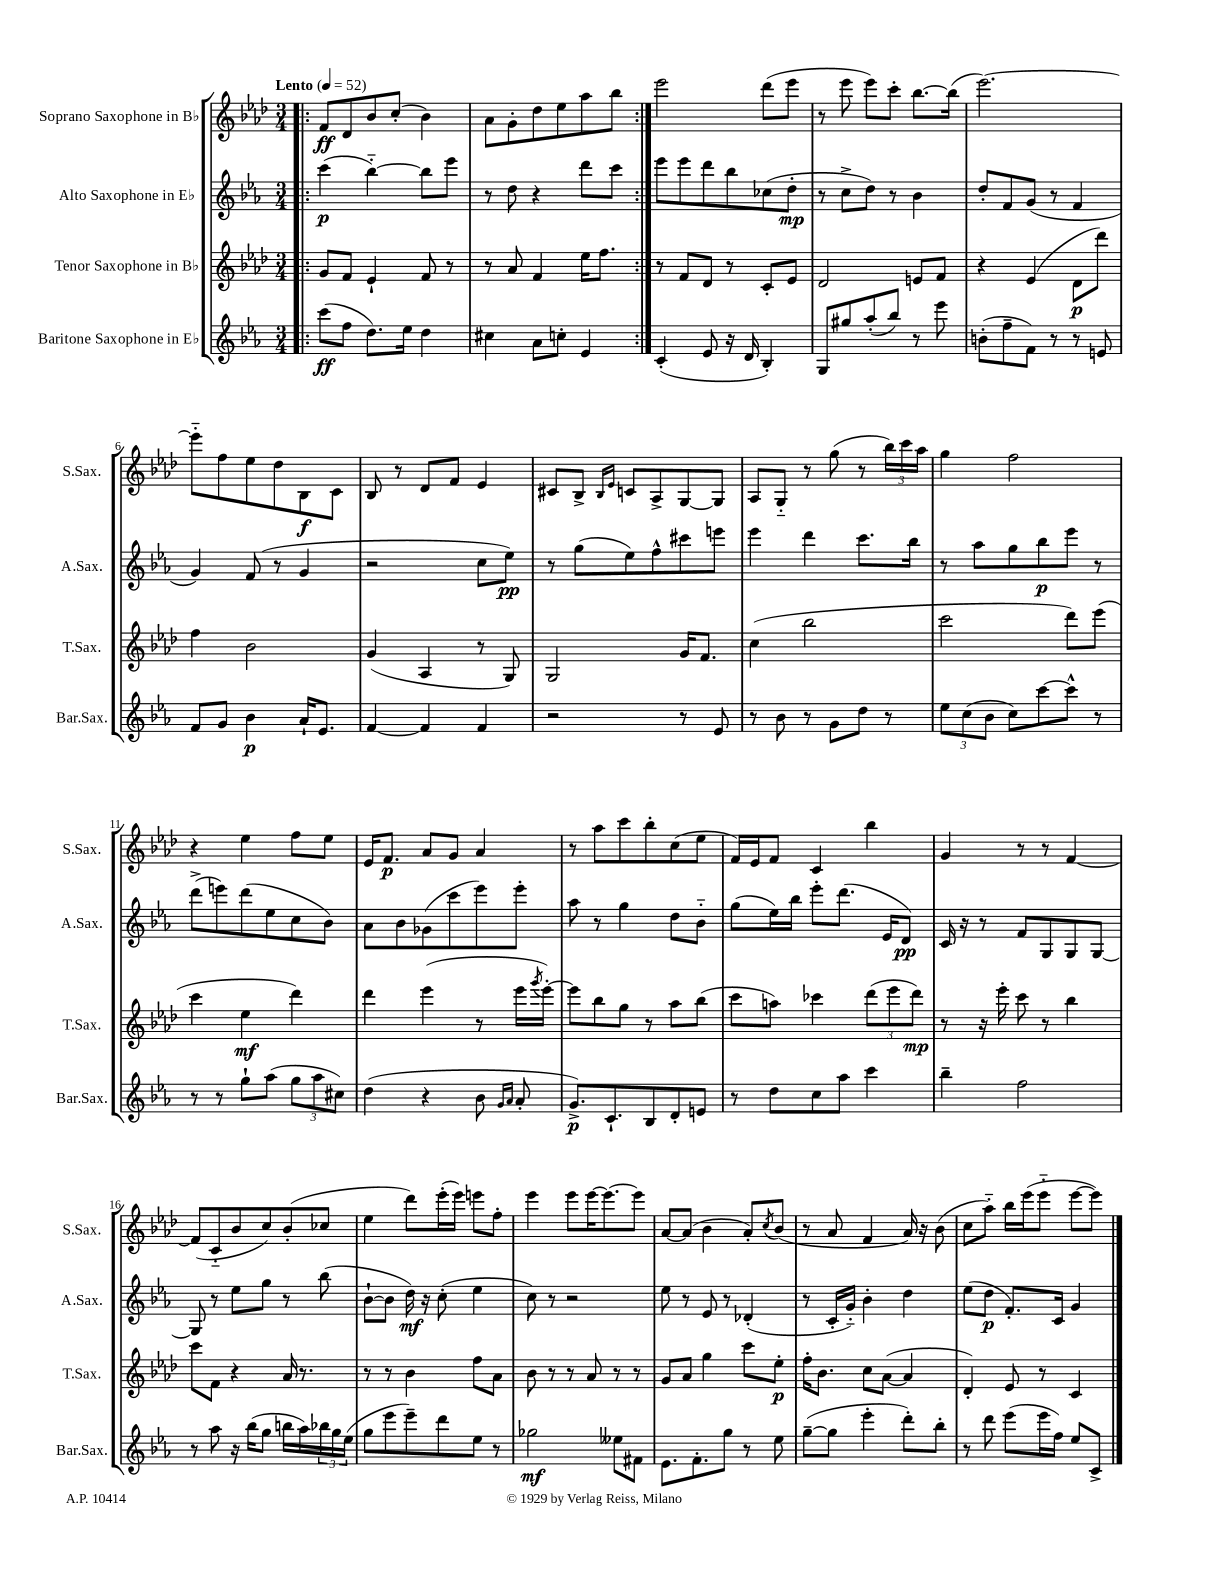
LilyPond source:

<<
\new StaffGroup <<
\new Staff = "s0" \with { instrumentName = "Soprano Saxophone in Bb" shortInstrumentName = "S.Sax." } {
    \clef treble \key aes \major \numericTimeSignature \time 3/4 \tempo "Lento" 4 = 52
    \repeat volta 2 { \bar ".|:" f'8\ff des'8 bes'8 c''8-.( bes'4) |
    aes'8 g'8-. des''8 ees''8 aes''8 bes''8 | }
    ees'''2 des'''8( ees'''8 |
    r8 ees'''8 ees'''8) c'''8-. bes''8.~ bes''16( |
    ees'''2.~) |
    ees'''8-_ f''8 ees''8 des''8 bes8\f c'8 |
    bes8 r8 des'8 f'8 ees'4 |
    cis'8 bes8-> \grace { bes16 ees'16 } c'8 aes8-> g8~ g8 |
    aes8 g8-_ r8 g''8( r8 \tuplet 3/2 { bes''16) c'''16 aes''16 } |
    g''4 f''2 |
    r4 ees''4 f''8 ees''8 |
    ees'16 f'8.\p aes'8 g'8 aes'4 |
    r8 aes''8 c'''8 bes''8-. c''8( ees''8 |
    f'16) ees'16 f'8 c'4 bes''4 |
    g'4 r8 r8 f'4~ |
    f'8( c'8-_ bes'8 c''8) bes'8-.( ces''8 |
    ees''4 des'''8) ees'''16-.( ees'''16) e'''8 f''8-. |
    ees'''4 ees'''8 ees'''16~ ees'''8.~ ees'''8 |
    aes'8~ aes'8( bes'4 aes'8-.) \acciaccatura { c''8 } bes'8( |
    r8 aes'8 f'4 aes'16) r16 bes'8( |
    c''8 aes''8-_) bes''16 ees'''16( ees'''8-_ ees'''8~ ees'''8) \bar "|." |
}
\new Staff = "s1" \with { instrumentName = "Alto Saxophone in Eb" shortInstrumentName = "A.Sax." } {
    \clef treble \key ees \major \numericTimeSignature \time 3/4
    \repeat volta 2 { \bar ".|:" c'''4\p( bes''4~-_) bes''8 ees'''8 |
    r8 d''8 r4 d'''8 c'''8 | }
    ees'''8 ees'''8 d'''8 bes''8 ces''8( d''8-.\mp |
    r8 c''8-> d''8) r8 bes'4 |
    d''8-. f'8 g'8( r8 f'4 |
    g'4) f'8( r8 g'4 |
    r2 c''8 ees''8\pp) |
    r8 g''8( ees''8) f''8-^ cis'''8 e'''8 |
    ees'''4 d'''4 c'''8. bes''16 |
    r8 aes''8 g''8 bes''8\p ees'''8 r8 |
    d'''8->( e'''8) d'''8( ees''8 c''8 bes'8) |
    aes'8 bes'8 ges'8( c'''8 ees'''8) ees'''8-. |
    aes''8 r8 g''4 d''8 bes'8-_ |
    g''8( ees''16) bes''16 ees'''8-. d'''8.( ees'16 d'8\pp) |
    c'16 r16 r8 f'8 g8 g8 g8~ |
    g8 r8 ees''8 g''8 r8 bes''8( |
    bes'8~-! bes'8 d''16\mf) r16 c''8-.( ees''4 |
    c''8) r8 r2 |
    ees''8 r8 ees'8 r8 des'4-.( |
    r8 c'16-. g'16-_) bes'4-. d''4 |
    ees''8( d''8\p f'8.-.) c'16 g'4 \bar "|." |
}
\new Staff = "s2" \with { instrumentName = "Tenor Saxophone in Bb" shortInstrumentName = "T.Sax." } {
    \clef treble \key aes \major \numericTimeSignature \time 3/4
    \repeat volta 2 { \bar ".|:" g'8 f'8 ees'4-! f'8 r8 |
    r8 aes'8 f'4 ees''16 f''8. | }
    r8 f'8 des'8 r8 c'8-. ees'8 |
    des'2 e'8 f'8 |
    r4 ees'4( des'8\p des'''8) |
    f''4 bes'2 |
    g'4( aes4 r8 g8) |
    g2 g'16 f'8. |
    c''4( bes''2 |
    c'''2 des'''8) ees'''8( |
    c'''4 ees''4\mf des'''4) |
    des'''4 ees'''4( r8 ees'''16 \acciaccatura { g'''8 } ees'''16~-.) |
    ees'''8 bes''8 g''8 r8 aes''8 bes''8( |
    c'''8 a''8) ces'''4 \tuplet 3/2 { des'''8( ees'''8 des'''8\mp) } |
    r8 r16 ees'''16-. c'''8 r8 bes''4 |
    c'''8 f'8 r4 aes'16 r8. |
    r8 r8 bes'4 f''8 aes'8 |
    bes'8 r8 r8 aes'8 r8 r8 |
    g'8 aes'8 g''4 c'''8 ees''8-.\p |
    f''16-. bes'8. c''8 aes'8~( aes'4 |
    des'4-.) ees'8 r8 c'4 \bar "|." |
}
\new Staff = "s3" \with { instrumentName = "Baritone Saxophone in Eb" shortInstrumentName = "Bar.Sax." } {
    \clef treble \key ees \major \numericTimeSignature \time 3/4
    \repeat volta 2 { \bar ".|:" c'''8\ff( f''8 d''8.) ees''16 d''4 |
    cis''4 aes'8 c''8-. ees'4 | }
    c'4-.( ees'8 r16 d'16 bes4-.) |
    g8 gis''8 aes''8-.( bes''8) r8 ees'''8 |
    b'8-.( f''8-- f'8) r8 r8 e'8 |
    f'8 g'8 bes'4\p aes'16-! ees'8. |
    f'4~ f'4 f'4 |
    r2 r8 ees'8 |
    r8 bes'8 r8 g'8 d''8 r8 |
    \tuplet 3/2 { ees''8 c''8( bes'8 } c''8) c'''8~ c'''8-^ r8 |
    r8 r8 g''8-! aes''8( \tuplet 3/2 { g''8 aes''8 cis''8) } |
    d''4( r4 bes'8 \grace { g'16 aes'16 } aes'8-. |
    g'8.->\p) c'8.-! bes8 d'8-. e'8 |
    r8 d''8 c''8 aes''8 c'''4 |
    bes''4-- f''2 |
    r8 aes''8 r16 bes''16( g''8 b''16 aes''16) \tuplet 3/2 { bes''16 g''16 ees''16( } |
    g''8 ees'''8 ees'''8--) d'''8 ees''8 r8 |
    ges''2\mf eeses''8 fis'8 |
    ees'8. f'8.-. g''8 r8 ees''8 |
    g''8~--( g''8 ees'''4-. d'''8-.) bes''8-. |
    r8 d'''8 ees'''8( ees'''16 f''16) ees''8 c'8-> \bar "|." |
}
>>
>>
